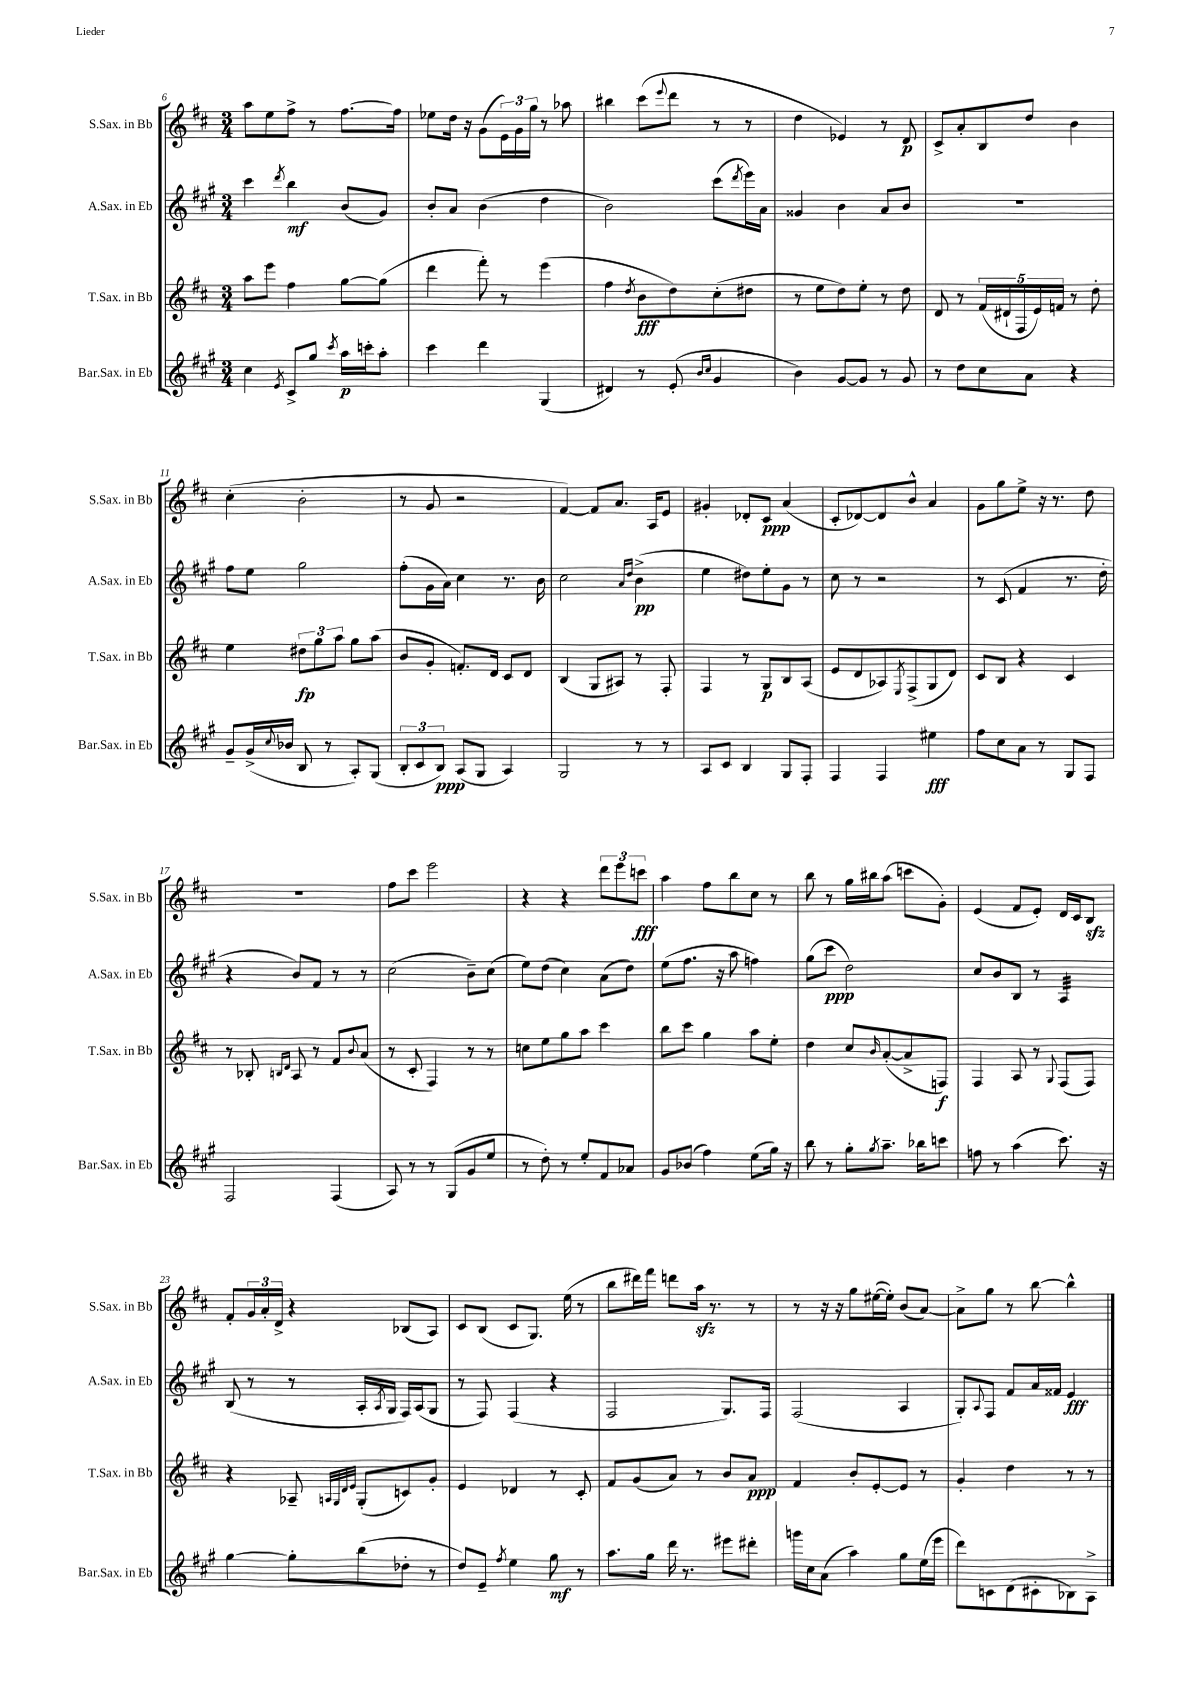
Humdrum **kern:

**kern	**kern	**kern	**kern
*staff4	*staff3	*staff2	*staff1
*clefG2	*clefG2	*clefG2	*clefG2
*k[f#c#g#]	*k[f#c#]	*k[f#c#g#]	*k[f#c#]
*M3/4	*M3/4	*M3/4	*M3/4
4cc#	8aa	4ccc#	8aa
.	8eee	.	8ee
8qe	.	8qddd	.
8c#^	4ff#	4bb	8ff#^
8gg#	.	.	8r
8qccc#	.	.	.
16aa	[8gg	(8b	[8.ff#
16ccc'	.	.	.
8aa'	(8gg]	8g#)	.
.	.	.	16ff#]
=	=	=	=
4ccc#	4ddd	8b'	8ee-
.	.	8a	16dd
.	.	.	16r
4ddd	8fff#')	(4b	(8g
.	8r	.	24e)
.	.	.	24g
.	.	.	24gg
(4G#	(4eee	4dd	8r
.	.	.	8aa-
=	=	=	=
4d#)	4ff#	2b)	4bb#
.	8qdd	.	.
8r	8b	.	(8ccc#
.	.	.	8qqeee
(8e'	8dd)	.	8ddd
16qqb	.	.	.
16qqcc#	.	.	.
4g#	(8cc#'	(8ccc#	8r
.	.	8qddd	.
.	8dd#	16eee)	8r
.	.	16a	.
=	=	=	=
4b)	8r	4g##	4dd
.	8ee	.	.
[8g#	8dd)	4b	4e-)
8g#]	8ee'	.	.
8r	8r	8a	8r
8g#	8dd	8b	8d
=	=	=	=
8r	8d	2.r	8c#^
8dd	8r	.	8a'
8cc#	(20f#	.	8B
.	20d#`	.	.
.	20F#	.	.
8a	.	.	8dd
.	20e)	.	.
.	20f	.	.
4r	8r	.	4b
.	8dd'	.	.
=	=	=	=
8g#~	4ee	8ff#	(4cc#'
(16g#^	.	8ee	.
8qqcc#	.	.	.
16b-	.	.	.
8B	12dd#	2gg#	2b'
.	12gg	.	.
8r	.	.	.
.	12aa	.	.
8A')	8gg	.	.
(8G#	(8aa	.	.
=	=	=	=
12B'	8b	(8ff#'	8r
12c#	.	.	.
.	8g'	16g#	8g
12B)	.	.	.
.	.	16a)	.
(8A	8.f')	4cc#	2r
8G#	.	.	.
.	16d	.	.
4A)	8c#	8.r	.
.	8d	.	.
.	.	16b	.
=	=	=	=
2G#	(4B	2cc#	[4f#)
.	8G	.	8f#]
.	8A#)	.	8.a
.	.	16qqa	.
.	.	16qqdd	.
8r	8r	(4b^	.
.	.	.	16A
8r	8F#'	.	8e
=	=	=	=
8A	4F#	4ee	4g#'
8c#	.	.	.
4B	8r	8dd#)	8d-'
.	8G	8ee'	8c#
8G#	8B	8g#	(4a
8F#'	(8A	8r	.
=	=	=	=
4F#	8e	8cc#	8c#'
.	8d	8r	[8d-)
4F#	8A-)	2r	8d-]
.	8qE	.	.
.	(8F#^	.	8b^^
4ee#	8G	.	4a
.	8d)	.	.
=	=	=	=
8ff#	8c#	8r	8g
8cc#	8B	(8c#	8gg
8a	4r	4f#	8ee^
8r	.	.	16r
.	.	.	8.r
8G#	4c#	8.r	.
8F#	.	.	8dd
.	.	16dd'	.
=	=	=	=
2F#	8r	4r	2.r
.	8B-'	.	.
.	16qqB	.	.
.	16qqd	.	.
.	8A	8b)	.
.	8r	8f#	.
(4F#	8f#	8r	.
.	8qqb	.	.
.	(8a	8r	.
=	=	=	=
8A)	8r	(2cc#	8ff#
8r	8c#'	.	8ccc#
8r	4F#)	.	2eee
(8G#	.	.	.
8g#	8r	8b~)	.
8ee	8r	(8cc#	.
=	=	=	=
8r	8cc	8ee)	4r
8dd')	8ee	(8dd	.
8r	8gg	4cc#)	4r
8ee'	8aa	.	.
8f#	4ccc#	(8a	12ddd
.	.	.	12eee
8a-	.	8dd)	.
.	.	.	12ccc
=	=	=	=
8g#	8bb	(8ee	4aa
(8b-	8ccc#	8.ff#	.
4ff#)	4gg	.	8ff#
.	.	16r	.
.	.	8aa	8bb
(8ee	8aa	4ff)	8cc#
16gg#)	8ee'	.	8r
16r	.	.	.
=	=	=	=
8bb	4dd	(8gg#	8bb
8r	.	8ccc#	8r
8gg#'	8cc#	2dd)	16gg
.	.	.	16bb#
8qgg#	16qqb	.	.
8.aa~	([8a'	.	(8aa
.	8a^]	.	8ccc
16bb-	.	.	.
8ccc	8F)	.	8g')
=	=	=	=
8ff	4F#	8cc#	(4e
8r	.	8b	.
(4aa	8A	8B	8f#
.	8r	8r	8e')
.	8qqG	.	.
8.ccc#)	(8F#	4A	16d
.	.	.	16c#
.	8F#)	.	8B
16r	.	.	.
=	=	=	=
[4gg#	4r	(8B	8f#'
.	.	8r	24g
.	.	.	24a'
.	.	.	24d^
8gg#']	8A-~	8r	4r
.	32qqA	.	.
.	32qqG	.	.
.	32qqd	.	.
.	32qqe	.	.
(8bb	(8G'	16A'	.
.	.	8qA	.
.	.	16G#	.
8dd-'	8c)	16F#)	(8B-
.	.	(16A	.
8r	8g'	8G#	8A)
=	=	=	=
8dd)	4e	8r	8c#
8e~	.	8F#)	(8B
8qff#	.	.	.
4ee	4d-	(4F#	8c#
.	.	.	8.G)
8gg#	8r	4r	.
.	.	.	(16ee
8r	8c#'	.	8r
=	=	=	=
8.aa	8f#	2F#	8bb
.	(8g	.	16ddd#)
16gg#	.	.	16fff#
16ddd	8a)	.	8ddd
8.r	.	.	.
.	8r	.	16aa
.	.	.	8.r
8eee#	8b	8.G#)	.
8ddd#'	8a	.	8r
.	.	16F#	.
=	=	=	=
16ggg	4f#	(2F#	8r
16cc#	.	.	.
(8a	.	.	16r
.	.	.	16r
4aa)	8b'	.	8gg
.	[8e'	.	([16ee#
.	.	.	16ee#'])
8gg#	8e]	4A	(8b
(16ee	8r	.	[8a)
16eee	.	.	.
=	=	=	=
8ddd)	4g'	8G#')	8a^]
.	.	8qqA	.
8c	.	8F#	8gg
(8d	4dd	8f#	8r
8c#'	.	16a	[8bb
.	.	16f##	.
8B-)	8r	4e	4bb^^]
8A^	8r	.	.
==	==	==	==
*-	*-	*-	*-
